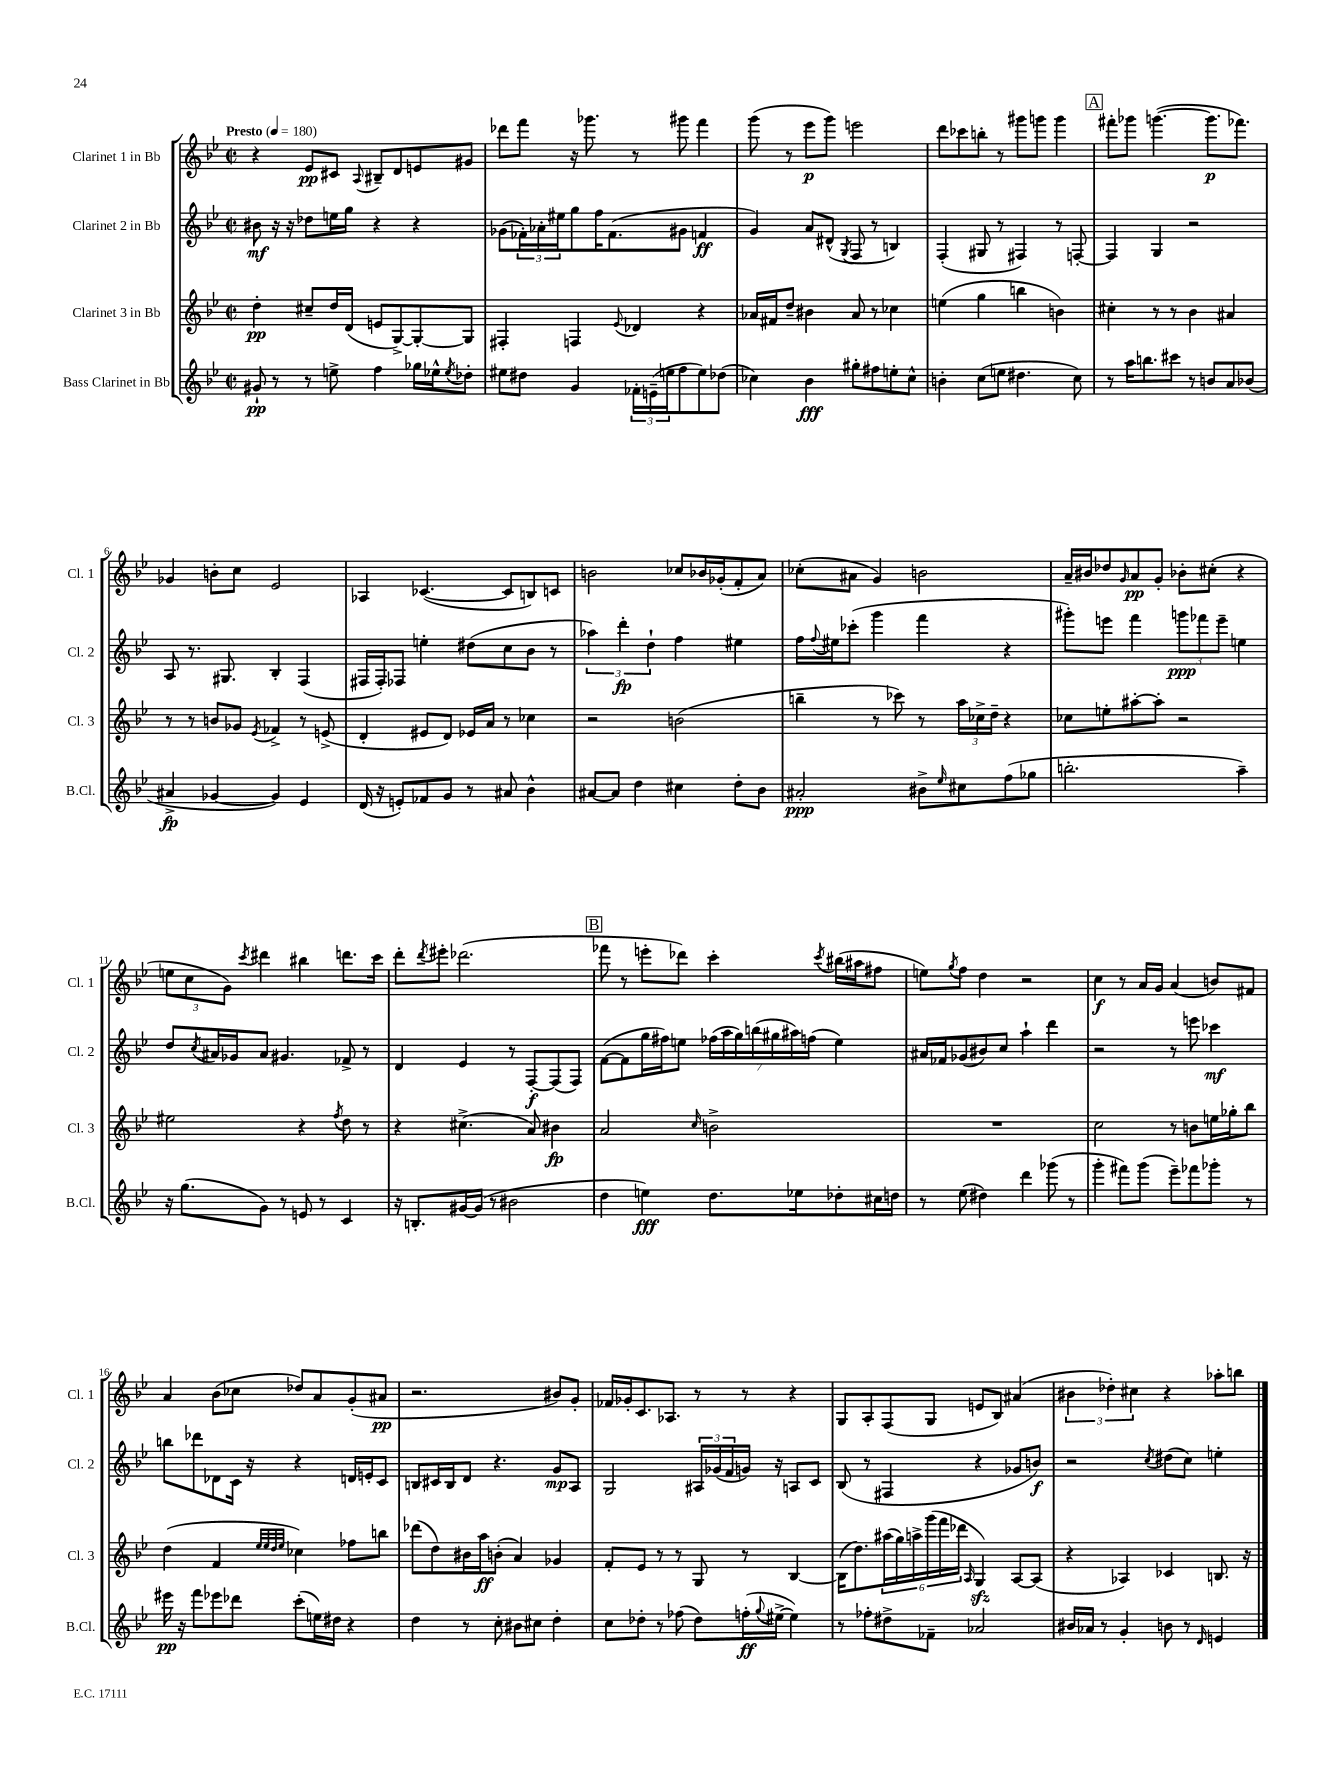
<<
\new StaffGroup <<
\new Staff = "s0" \with { instrumentName = "Clarinet 1 in Bb" shortInstrumentName = "Cl. 1" } {
    \clef treble \key bes \major \defaultTimeSignature \time 2/2 \tempo "Presto" 4 = 180
    r4 ees'8\pp cis'8 \appoggiatura { a8 } bis8-- d'8 e'8 gis'8 |
    des'''8 f'''8 r16 ges'''8. r8 gis'''8 f'''4 |
    g'''8( r8 ees'''8\p g'''8) e'''2 |
    d'''8 ces'''8 b''8-. r8 gis'''8 g'''8 g'''4 |
    \mark \markup { \box "A" } fis'''8-. ges'''8 g'''4.~( g'''8.\p fes'''8.) |
    ges'4 b'8-. c''8 ees'2 |
    aes4 ces'4.~( ces'8 b8) c'8 |
    b'2 ces''8 bes'16 ges'16-.( f'8-. a'8) |
    ces''8-.( ais'8 g'4) b'2 |
    a'16-- bis'16 des''8 \grace { g'16 } a'8\pp g'8-. bes'8-. cis''8-.( r4 |
    \tuplet 3/2 { e''8 c''8 g'8) } \acciaccatura { c'''8 } dis'''4 bis''4 d'''8. c'''16 |
    d'''8-. \acciaccatura { d'''8 } eis'''8-. des'''2.( |
    \mark \markup { \box "B" } fes'''8 r8 e'''8-. des'''8) c'''4-. \acciaccatura { c'''8 } bis''16( ais''16 fis''8 |
    e''8) \acciaccatura { g''8 } f''8 d''4 r2 |
    c''4\f r8 a'16 g'16 a'4( b'8) fis'8 |
    a'4 bes'8( ces''8 des''8) a'8 g'8-.( ais'8\pp |
    r2. bis'8) g'8-. |
    fes'16 ges'16-. c'8. aes8. r8 r8 r4 |
    g8 a8-. f8( g8 e'8 bes8) ais'4( |
    \tuplet 3/2 { bis'4 des''4-.) cis''4 } r4 aes''8-. b''8 \bar "|." |
}
\new Staff = "s1" \with { instrumentName = "Clarinet 2 in Bb" shortInstrumentName = "Cl. 2" } {
    \clef treble \key bes \major \defaultTimeSignature \time 2/2
    bis'8\mf r16 r16 des''8 e''16 g''16 r4 r4 |
    ges'8( \tuplet 3/2 { fes'16-.) aes'16-. eis''16 } g''8 f''16 fes'8.( gis'8 f'4\ff |
    g'4) a'8 dis'8-^( \acciaccatura { g8 } f8 r8 b4) |
    f4-.( gis8 r8 fis4) r8 f8~-. |
    \mark \markup { \box "A" } f4 g4 r2 |
    a8 r8. gis8. bes4-. f4( |
    fis16 fis16-.) fes8 e''4-. dis''8( c''8 bes'8 r8 |
    \tuplet 3/2 { aes''4) d'''4-.\fp d''4-! } f''4 eis''4 |
    f''16 \appoggiatura { f''8 } eis''16 ces'''8-.( g'''4 f'''4 r4 |
    gis'''8-.) e'''8 f'''4 \tuplet 3/2 { g'''8\ppp fes'''8 e'''8-- } e''4 |
    d''8 \acciaccatura { c''8 } ais'16 ges'16 ais'8 gis'4. fes'8-> r8 |
    d'4 ees'4 r8 f8~-.\f f8( f8) |
    \mark \markup { \box "B" } f'8~( f'8 g''16 fis''16) e''8 \tuplet 7/4 { fes''16( a''16 g''16) b''16( gis''16 ais''16) f''16( } e''4) |
    ais'16 fes'16 ges'8( bis'8) c''8 a''4-! d'''4 |
    r2 r8 e'''8 ces'''4\mf |
    b''8 des'''8 des'8 c'16 r16 r4 d'16 e'16-. c'8 |
    b8 cis'16 b16 d'8 r4. g'8\mp a8 |
    g2 \tuplet 3/2 { ais16 ges'16( f'16 } g'16) r16 a8 c'8 |
    bes8( r8 fis4 r4 ges'8 b'8\f) |
    r2 \acciaccatura { c''8 } dis''8( c''8) e''4-. \bar "|." |
}
\new Staff = "s2" \with { instrumentName = "Clarinet 3 in Bb" shortInstrumentName = "Cl. 3" } {
    \clef treble \key bes \major \defaultTimeSignature \time 2/2
    d''4-.\pp cis''8-- d''16 d'16( e'8 g8~->) g8~-. g8 |
    fis4-. f4 \appoggiatura { ees'8 } des'4 r4 |
    aes'16 fis'16 d''8-- bis'4 aes'8 r8 ces''4 |
    e''4( g''4 b''4 b'4) |
    \mark \markup { \box "A" } cis''4-. r8 r8 bes'4 ais'4 |
    r8 r8 b'8 ges'8 \acciaccatura { ees'8 } fes'4-> r8 e'8->( |
    d'4-. eis'8 d'8) ees'16 a'16 r8 ces''4 |
    r2 b'2( |
    b''4-- r8 ces'''8) r8 \tuplet 3/2 { a''16 ces''16-> d''16-- } r4 |
    ces''8 e''8-. ais''8~-. ais''8-. r2 |
    eis''2 r4 \acciaccatura { f''8 } d''8 r8 |
    r4 cis''4.->( a'8) bis'4\fp |
    \mark \markup { \box "B" } a'2 \grace { c''16 } b'2-> |
    R1 |
    c''2 r8 b'8 e''16 ges''16-. bes''8 |
    d''4( f'4 \grace { ees''32 ees''32 d''32 ees''32 } ces''4) fes''8 b''8 |
    des'''8( d''8) bis'16 a''16\ff b'8-.( a'4) ges'4 |
    f'8-. ees'8 r8 r8 g8 r8 bes4~ |
    bes16( d''8.) \tuplet 6/4 { ais''16( g''16) a''16-> g'''16( f'''16 des'''16 } \grace { a16 } g4\sfz) a8~ a8( |
    r4 aes4) ces'4 b8. r16 \bar "|." |
}
\new Staff = "s3" \with { instrumentName = "Bass Clarinet in Bb" shortInstrumentName = "B.Cl." } {
    \clef treble \key bes \major \defaultTimeSignature \time 2/2
    gis'8-!\pp r8 r8 e''8-> f''4 ges''16 ees''16-^ \acciaccatura { ees''8 } des''8-. |
    eis''8 dis''8 g'4 \tuplet 3/2 { fes'16-. e'16--( e''16 } f''8 e''8) des''8( |
    ces''4) bes'4\fff gis''8-. fis''8 e''8-. ces''8-^ |
    b'4-. c''8( e''8 dis''4. c''8) |
    \mark \markup { \box "A" } r8 a''16 b''8. cis'''8 r8 b'8 a'8 bes'8( |
    ais'4->\fp ges'4~ ges'4) ees'4 |
    d'16( r16 e'8-.) fes'8 g'8 r8 ais'8 bes'4-^ |
    ais'8~ ais'8 d''4 cis''4 d''8-. bes'8 |
    ais'2-.\ppp bis'8-> \grace { ees''16 } cis''8 f''8( ges''8 |
    b''2.-. a''4--) |
    r16 g''8.( g'8) r8 e'8 r8 c'4 |
    r16 b8.-. gis'16~ gis'16( r8 bis'2 |
    \mark \markup { \box "B" } d''4 e''4\fff) d''8. ees''16 des''8-. cis''16 d''16 |
    r8 ees''8( dis''4) d'''4 ges'''8( r8 |
    g'''4-. fis'''8) g'''8( ees'''8--) fes'''8 ges'''8-. r8 |
    eis'''16\pp r16 f'''8 ees'''8 des'''8 c'''8-.( e''16) dis''16 r4 |
    d''4 r8 c''8-. bis'8 cis''8 d''4-. |
    c''8 des''8-. r8 fes''8( des''8) f''16-.\ff( \appoggiatura { g''8 } eis''16~-> eis''4) |
    r8 fes''8-. dis''8-> fes'8-- aes'2 |
    bis'16 aes'16 r8 g'4-. b'8 r8 \grace { d'16 } e'4 \bar "|." |
}
>>
>>
